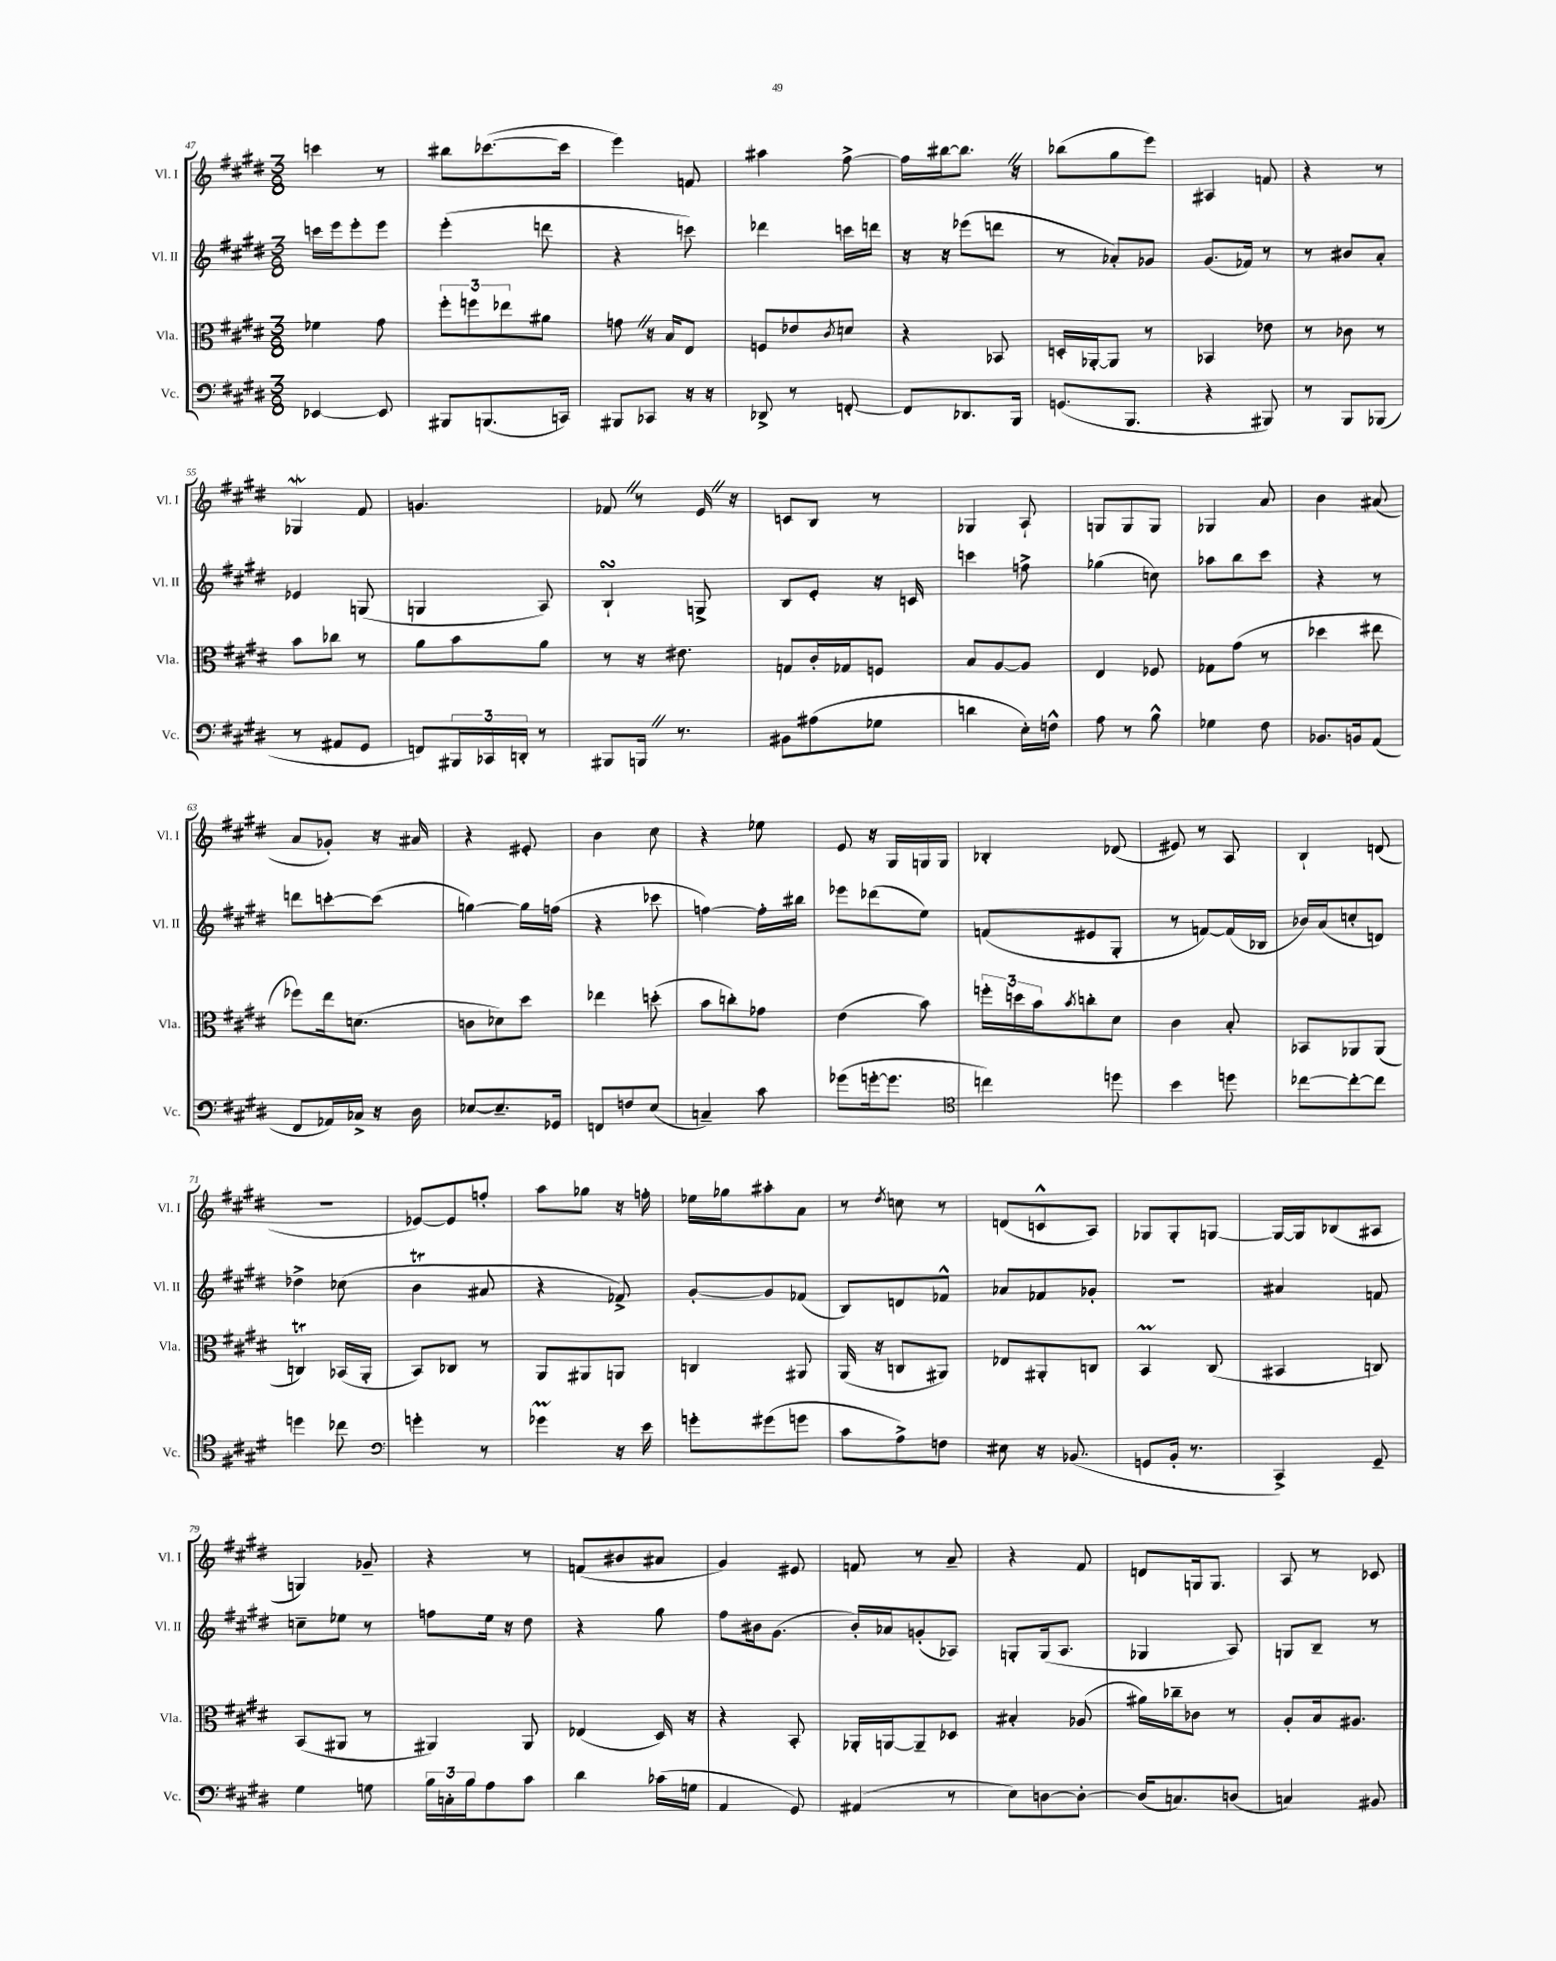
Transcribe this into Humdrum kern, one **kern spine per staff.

**kern	**kern	**kern	**kern
*staff4	*staff3	*staff2	*staff1
*clefF4	*clefC3	*clefG2	*clefG2
*k[f#c#g#d#]	*k[f#c#g#d#]	*k[f#c#g#d#]	*k[f#c#g#d#]
*M3/8	*M3/8	*M3/8	*M3/8
[4EE-	4f-	16ccc	4ccc
.	.	16eee	.
.	.	8eee'	.
8EE-]	8g#	8eee	8r
=	=	=	=
8BBB#	12ff#'	(4eee'	8bb#
.	12ff	.	.
(8.BBB	.	.	([8.ccc-
.	12ee-	.	.
.	8a#	8ddd	.
16CC)	.	.	16ccc-]
=	=	=	=
8BBB#	8g	4r	4eee)
8CC-	16r	.	.
.	16B	.	.
16r	8E	8ccc)	8f
16r	.	.	.
=	=	=	=
8DD-^	8F	4ddd-	4aa#
8r	8e-	.	.
.	8qc#	.	.
[8FF'	8d	16ccc	[8ff#^
.	.	16ddd	.
=	=	=	=
8FF]	4r	16r	16ff#]
.	.	16r	[16bb#
8.DD-	.	(8eee-	8.bb#]
.	8BB-	8ddd	.
16BBB	.	.	16r
=	=	=	=
(8.GG	16D'	8r	(8bb-
.	[16AA-'	.	.
.	8AA-]	8a-')	8gg#
8.BBB	.	.	.
.	8r	8g-	8eee)
=	=	=	=
4r	4BB-	(8.g#	4A#
.	.	16f-)	.
8BBB#)	8e-	8r	8f
=	=	=	=
8r	8r	8r	4r
8BBB	8c-	8b#	.
(8BBB-	8r	8a'	8r
=	=	=	=
8r	8b	4e-	4G-
8AA#	8cc-	.	.
8GG#	8r	(8G	8f#
=	=	=	=
8FF)	8a	4G	4.g
24BBB#	8b	.	.
24CC-	.	.	.
24DD'	.	.	.
8r	8a	8A)	.
=	=	=	=
8BBB#	8r	4B`	8f-
16BBB	16r	.	8r
8.r	8.e#	.	.
.	.	8G^	16e
.	.	.	16r
=	=	=	=
8BB#	8G	8B	8c
(8A#	16c#'	8e'	8B
.	16G-	.	.
8G-	8F	16r	8r
.	.	16c	.
=	=	=	=
4d	8B	4ccc	4G-
.	[8A	.	.
16E')	8A]	8ff^	8A`
16F^^	.	.	.
=	=	=	=
8A	4E	(4gg-	8G
8r	.	.	8G
8B^^	8F-	8cc)	8G
=	=	=	=
4G-	8G-	8aa-	4G-
.	(8g#	8bb	.
8F#	8r	8ccc#	8a
=	=	=	=
8.BB-	4dd-	4r	4b
16BB	.	.	.
(8AA	8ee#	8r	(8a#
=	=	=	=
8FF#	8ff-)	8ddd	8a
16AA-)	16ee	[8ccc'	8g-')
16C-^	(8.d	.	.
16r	.	(8ccc]	16r
16D#	.	.	16a#
=	=	=	=
[8E-	8c	[4gg)	4r
8.E-~]	8d-)	.	.
.	8dd#	16gg]	8e#'
16GG-	.	(16ff	.
=	=	=	=
8FF	4ee-	4r	4b
8F	.	.	.
(8E	(8dd'	8ccc-	8cc#
=	=	=	=
4C~)	8b	[4ff)	4r
.	8cc')	.	.
8c#	8g-	16ff']	8ee-
.	.	16bb#	.
=	=	=	=
(8g-	(4e	8eee-	8e
[16g'	.	(8ddd-	16r
8.g]	.	.	16G#
.	8b)	8ee)	16G
.	.	.	16G
=	=	=	=
*clefC4	*	*	*
4cc)	24ff'	(8f	4B-'
.	24dd	.	.
.	24b	.	.
.	8qb	.	.
.	8cc'	8e#	.
8dd	8d#	8G#'	(8d-
=	=	=	=
4b	4c#	8r	8e#)
.	.	[8f)	8r
8dd	8B'	(16f]	8A
.	.	16B-	.
=	=	=	=
[8cc-	8BB-	16b-)	4B`
.	.	(16a	.
8cc-'_	8AA-	8cc'	.
8cc-]	(8AA-	8d)	(8d
=	=	=	=
4dd	4C)	4dd-^	4.r
8cc-	(16BB-	(8cc-	.
.	16AA'	.	.
=	=	=	=
*clefF4	*	*	*
4g'	8BB)	4b	[8e-)
.	8C-	.	8e-]
8r	8r	8a#	8ff'
=	=	=	=
4g-	8AA	4r	8aa
.	8AA#	.	8gg-
16r	8AA	8f-^)	16r
16e	.	.	16ff'
=	=	=	=
8g'	4C	[8g#'	16ee-
.	.	.	16gg-
(8g#	.	8g#]	8aa#'
8g	8AA#	(8f-	8a
=	=	=	=
8c#	(16AA	8B)	8r
.	16r	.	.
.	.	.	8qdd#
8A^)	8C	8d	8cc
8F	8AA#)	8f-^^	8r
=	=	=	=
8E#	8E-	8a-	(8d
16r	8AA#'	8f-	8c^^
(8.BB-	.	.	.
.	8C	8g-'	8A)
=	=	=	=
8GG	4BB	4.r	8G-
16BB'	.	.	8G-'
8.r	.	.	.
.	(8C#	.	[8G
=	=	=	=
4CC#^)	4BB#	4a#	16G_
.	.	.	16G]
.	.	.	(8B-
8GG#~	8C)	8f	8A#
=	=	=	=
4G#	(8BB	8cc~	4G)
.	8AA#	8ee-	.
8G	8r	8r	8g-~
=	=	=	=
24B	4AA#)	8ff	4r
24C'	.	.	.
24B	.	.	.
8A	.	16ee	.
.	.	16r	.
8c#	8AA#	8dd#	8r
=	=	=	=
4d#	(4E-	4r	(8f
.	.	.	8b#
(16c-	16D#)	8gg#	8a#
16G	16r	.	.
=	=	=	=
4AA	4r	8ff#	4g#)
.	.	16b#	.
.	.	(8.g#	.
8GG#)	8BB'	.	8e#
=	=	=	=
(4AA#	16AA-'	16b')	8f
.	[16AA	16a-	.
.	8AA~]	(8g'	8r
8r	8D-	8A-)	8a~
=	=	=	=
8E)	4B#'	8G'	4r
[8D	.	(16G	.
.	.	8.A	.
8D'_	(8A-	.	8f#
=	=	=	=
(16D]	16a#)	4G-	8d
8.C)	16cc-~	.	.
.	8c-	.	16G
.	.	.	8.G
(8D	8r	8A)	.
=	=	=	=
4C)	8A'	8G	8A
.	16B	8B~	8r
.	8.A#	.	.
8BB#	.	8r	8c-
==	==	==	==
*-	*-	*-	*-
